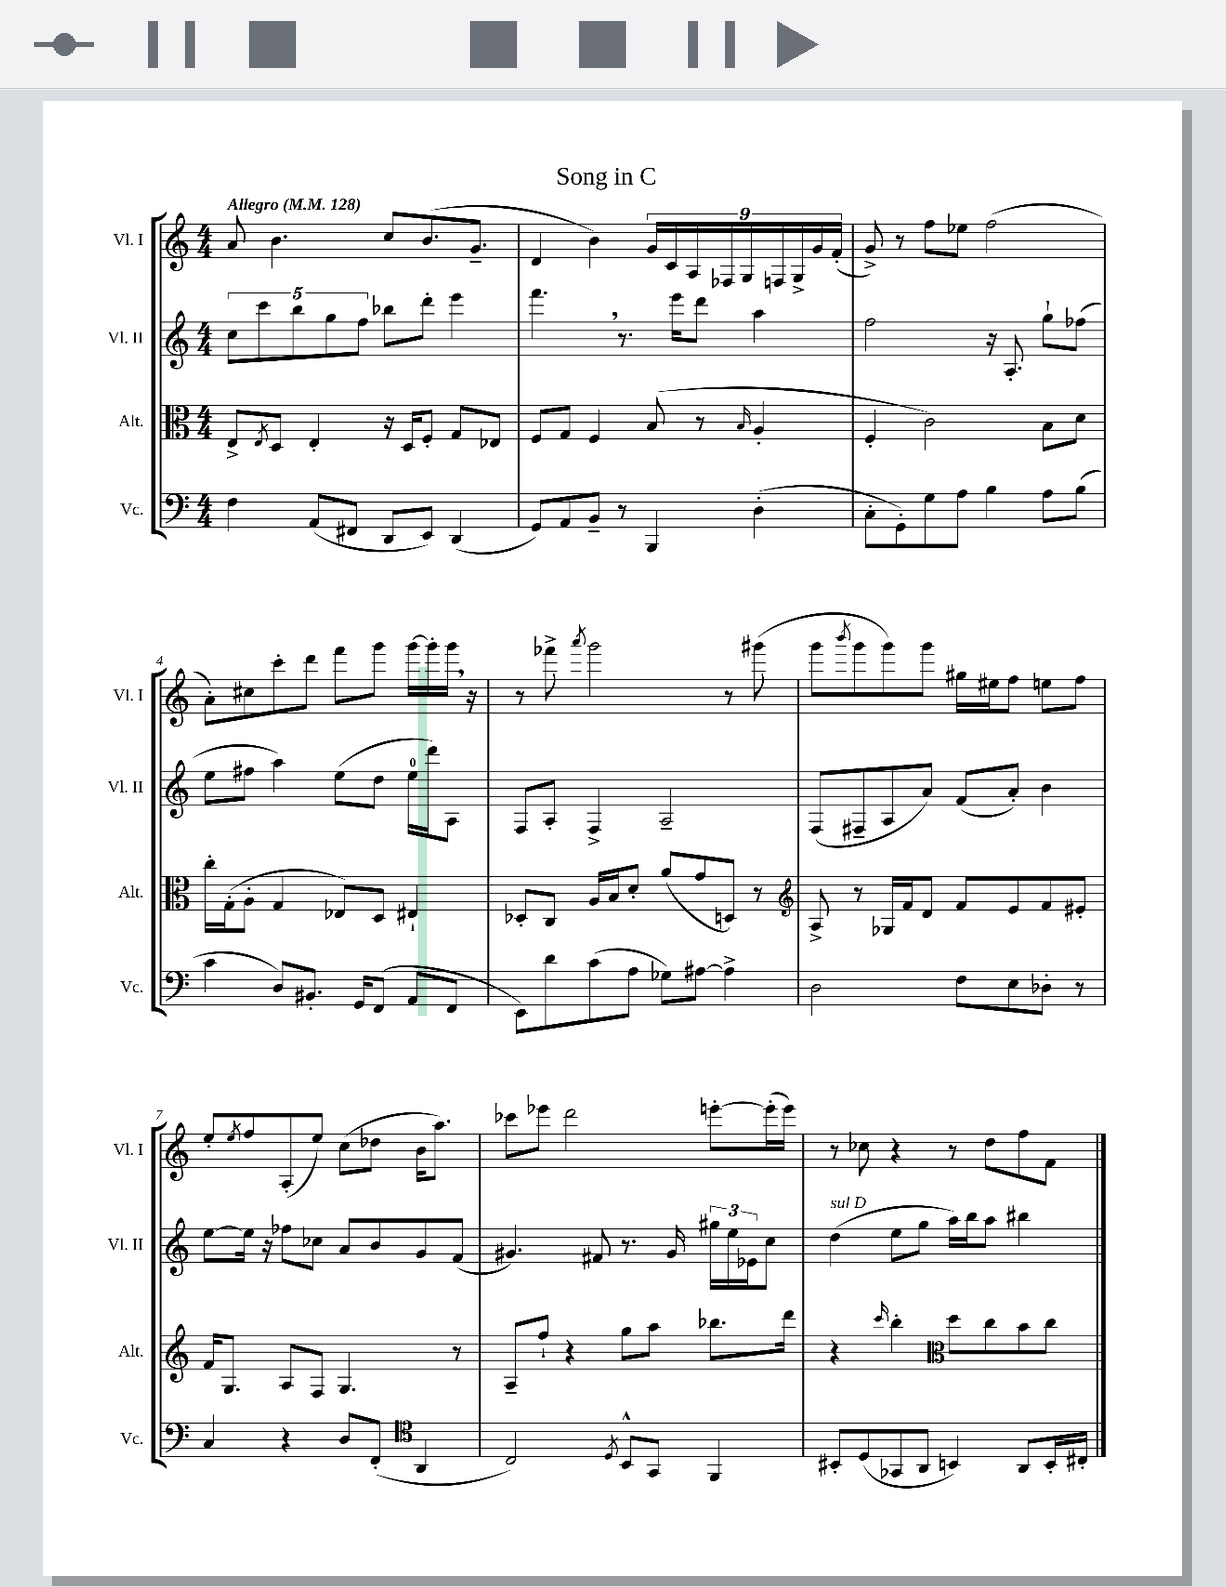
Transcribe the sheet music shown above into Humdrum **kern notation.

**kern	**kern	**kern	**kern
*part4	*part3	*part2	*part1
*staff4	*staff3	*staff2	*staff1
*I"Vc.	*I"Alt.	*I"Vl. II	*I"Vl. I
*I'Vc.	*I'Alt.	*I'Vl. II	*I'Vl. I
*clefF4	*clefC3	*clefG2	*clefG2
*k[]	*k[]	*k[]	*k[]
*M4/4	*M4/4	*M4/4	*M4/4
*MM128	*MM128	*MM128	*MM128
=1	=1	=1	=1
!	!	!	!LO:TX:a:B:t=Allegro
4F\	8E^/L	10cc\L	8a/
.	.	10ccc\	.
.	8qE/	.	.
.	8D/J	.	4.b\
.	.	10bb\	.
(8AA/L	4E'/	.	.
.	.	10gg\	.
8FF#X/J	.	.	.
.	.	10ff\J	.
8DD/L	16r	8bb-X\L	8cc/L
.	16D/KL	.	.
8EE/J)	8F'/J	8ddd'\J	(8.b/
(4DD/	8G/L	4eee\	.
.	.	.	8.g~/J
.	8E-X/J	.	.
=2	=2	=2	=2
8GG/L)	8F/L	4.fff,\	4d/
8AA/	8G/J	.	.
8BB~/J	4F/	.	4b\)
8r	.	8.r	.
4BBB/	(8B/	.	18g/LL
.	.	.	18c/
.	.	16eee\KL	.
.	.	.	18A/
.	8r	8ddd\J	.
.	.	.	18F-X/
.	.	.	18G/
.	16qqB/	.	.
(4D'\	4A'/	4aa\	.
.	.	.	18Fn/
.	.	.	18G^/
.	.	.	18g/
.	.	.	(18f'/JJ
=3	=3	=3	=3
8C'\L	4F'/	2ff\	8g^/)
8GG'\)	.	.	8r
8G\	2c\)	.	8ff\L
8A\J	.	.	8ee-X\J
4B\	.	16r	(2ff\
.	.	8.A'/	.
8A\L	8B\L	8gg`\L	.
(8B\J	8d\J	(8ff-X\J	.
!!LO:LB:g=z
=4	=4	=4	=4
4c\	16cc'\LL	8ee\L	8a'\L)
.	(16G'\J	.	.
.	8A'\J	8ff#X\J	8cc#X\
8D/L)	4G/	4aa\)	8ccc'\
8.BB#X'/J	.	.	8ddd\J
.	8E-X/L)	(8ee\L	8fff\L
16GG/KL	.	.	.
(8FF/J	8D/J	8dd\J	8ggg\J
8AA/L	4E#X`/	16ee\LL	[16ggg\LL
.	.	16ddd\J)	16ggg'\]
8FF/J	.	8A\J	16ggg,\JJ
.	.	.	16r
=5	=5	=5	=5
8EE\L)	8D-X'/L	8F/L	8r
8d\	8C/J	8A'/J	8fff-X^\
.	.	.	8qaaa/
(8c\	16A/LL	4F^/	2ggg\
.	16B/J	.	.
8A\J	8d'/J	.	.
8G-X\L)	(8a/L	2A~/	.
[8A#X\J	8g/	.	.
4A#^\]	8Dn/J)	.	8r
.	8r	.	(8ggg#X\
=6	=6	=6	=6
*	*clefG2	*	*
2D\	8A^/	(8F/L	8ggg\L
.	.	.	8qbbb/
.	8r	8F#X~/	8ggg\
.	16G-X/LL	8A/	8ggg\)
.	16f/J	.	.
.	8d/J	8a/J)	8ggg\J
8F\L	8f/L	(8f/L	16gg#X\LL
.	.	.	16ee#X\J
8E\	8e/	8a'/J)	8ff\J
8D-X'\J	8f/	4b\	8een\L
8r	8e#X'/J	.	8ff\J
!!LO:LB:g=z
=7	=7	=7	=7
4C/	16f/KL	[8ee\L	8ee'/L
.	8.G/J	.	.
.	.	.	8qee/
.	.	16ee\Jk]	8ff/
.	.	16r	.
4r	8A/L	8ff-X\L	(8A'/
.	8F/J	8cc-X\J	8ee/J)
8D/L	4.G/	8a/L	(8cc\L
(8FF'/J	.	8b/	8dd-X\J
*clefC4	*	*	*
4AA/	.	8g/	16b\KL
.	.	.	8.aa\J)
.	8r	(8f/J	.
=8	=8	=8	=8
2C/)	8A~/L	4.g#X/)	8ccc-X\L
.	8ff`/J	.	8eee-X\J
.	4r	.	2ddd\
.	.	8f#X/	.
8qD/	.	.	.
8BB^^/L	8gg\L	8.r	.
8GG/J	8aa\J	.	.
.	.	16g#/	.
4FF/	8.bb-X\L	24gg#X\LL	[8eeen'\L
.	.	24ee\	.
.	.	24e-X\J	.
.	.	8cc\J	(16eee'\L]
.	16ddd\Jk	.	16eee\JJ)
=9	=9	=9	=9
!	!	!LO:TX:a:i:t=sul D	!
8BB#X'/L	4r	(4dd\	8r
(8D/	.	.	8cc-X\
.	16qqccc/	.	.
8GG-X/	4bb'\	8ee\L	4r
8AA/J	.	8gg\J	.
*	*clefC3	*	*
4BBn/)	8dd\L	16aa\LL)	8r
.	.	16bb\J	.
.	8cc\	8aa\J	8dd\L
8AA/L	8b\	4bb#X\	8ff\
16BB'/L	8cc\J	.	8f\J
16C#X'/JJ	.	.	.
==	==	==	==
*-	*-	*-	*-
